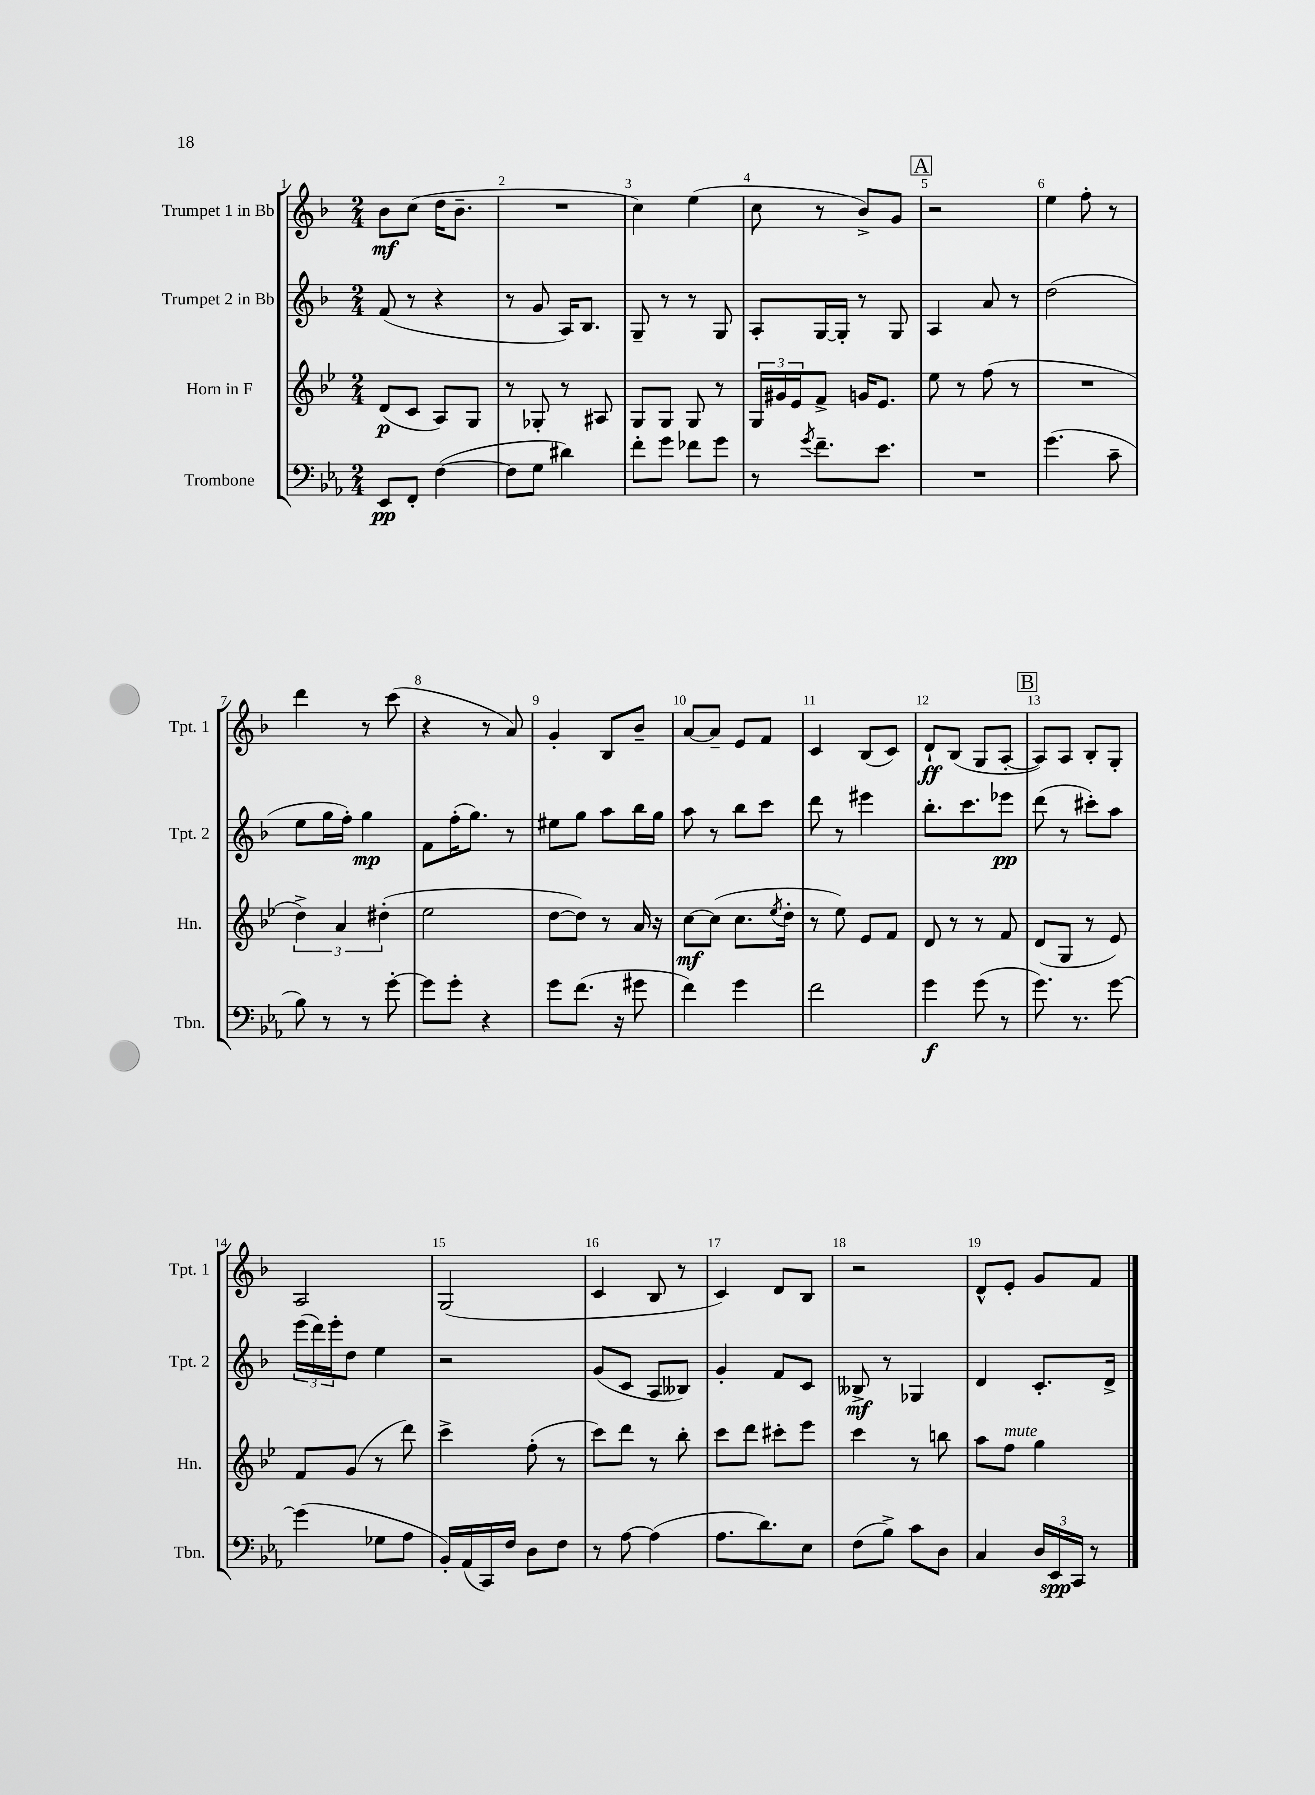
<<
\new StaffGroup <<
\new Staff = "s0" \with { instrumentName = "Trumpet 1 in Bb" shortInstrumentName = "Tpt. 1" } {
    \clef treble \key f \major \numericTimeSignature \time 2/4
    bes'8\mf c''8( d''16 bes'8.-- |
    R2 |
    c''4) e''4( |
    c''8 r8 bes'8->) g'8 |
    \mark \markup { \box "A" } r2 |
    e''4 f''8-. r8 |
    d'''4 r8 c'''8( |
    r4 r8 a'8) |
    g'4-. bes8 bes'8-- |
    a'8~ a'8-- e'8 f'8 |
    c'4 bes8( c'8) |
    d'8-!\ff bes8( g8 a8~-. |
    \mark \markup { \box "B" } a8) a8 bes8-. g8-. |
    a2 |
    g2( |
    c'4 bes8 r8 |
    c'4) d'8 bes8 |
    r2 |
    d'8-^ e'8-. g'8 f'8 \bar "|." |
}
\new Staff = "s1" \with { instrumentName = "Trumpet 2 in Bb" shortInstrumentName = "Tpt. 2" } {
    \clef treble \key f \major \numericTimeSignature \time 2/4
    f'8( r8 r4 |
    r8 g'8 a16) bes8. |
    g8-- r8 r8 g8 |
    a8-. g16~ g16-. r8 g8 |
    \mark \markup { \box "A" } a4 a'8 r8 |
    d''2( |
    e''8 g''16 f''16-.) g''4\mp |
    f'8 f''16-.( g''8.) r8 |
    eis''8 g''8 a''8 bes''16 g''16 |
    a''8 r8 bes''8 c'''8 |
    d'''8 r8 eis'''4 |
    bes''8.-. c'''8. ees'''8\pp |
    \mark \markup { \box "B" } d'''8( r8 cis'''8-.) a''8 |
    \tuplet 3/2 { e'''16( d'''16) e'''16-. } d''8 e''4 |
    r2 |
    g'8( c'8 a8 beses8) |
    g'4-. f'8 c'8 |
    beses8->\mf r8 ges4 |
    d'4 c'8.-. d'16-> \bar "|." |
}
\new Staff = "s2" \with { instrumentName = "Horn in F" shortInstrumentName = "Hn." } {
    \clef treble \key bes \major \numericTimeSignature \time 2/4
    d'8\p( c'8 a8) g8 |
    r8 ges8-. r8 ais8 |
    g8 g8 g8 r8 |
    \tuplet 3/2 { g16 gis'16 ees'16 } f'8-> g'16 ees'8. |
    \mark \markup { \box "A" } ees''8 r8 f''8( r8 |
    R2 |
    \tuplet 3/2 { d''4->) a'4 dis''4-.( } |
    ees''2 |
    d''8~ d''8) r8 a'16 r16 |
    c''8~\mf c''8( c''8. \acciaccatura { ees''8 } d''16-. |
    r8 ees''8) ees'8 f'8 |
    d'8 r8 r8 f'8 |
    \mark \markup { \box "B" } d'8( g8 r8 ees'8) |
    f'8 g'8( r8 d'''8) |
    c'''4-> f''8-.( r8 |
    c'''8) d'''8 r8 bes''8-. |
    c'''8 d'''8 cis'''8-. ees'''8 |
    c'''4 r8 b''8 |
    a''8 f''8^\markup { \italic "mute" } g''4 \bar "|." |
}
\new Staff = "s3" \with { instrumentName = "Trombone" shortInstrumentName = "Tbn." } {
    \clef bass \key ees \major \numericTimeSignature \time 2/4
    ees,8\pp f,8-. f4~( |
    f8 g8 dis'4) |
    f'8-. g'8 fes'8 g'8 |
    r8 \acciaccatura { g'8 } f'8.-- ees'8. |
    \mark \markup { \box "A" } R2 |
    g'4.( c'8-- |
    bes8) r8 r8 g'8~-. |
    g'8 g'8-. r4 |
    g'8 f'8.( r16 gis'8 |
    f'4) g'4 |
    f'2 |
    g'4\f g'8( r8 |
    \mark \markup { \box "B" } g'8.) r8. g'8~ |
    g'4( ges8 aes8 |
    bes,16-.) aes,16( c,16) f16 d8 f8 |
    r8 aes8~ aes4( |
    aes8. d'8.) ees8 |
    f8( bes8->) c'8 d8 |
    c4 \tuplet 3/2 { d16 ees,16\spp c,16 } r8 \bar "|." |
}
>>
>>
\layout { \context { \Score \override BarNumber.break-visibility = ##(#f #t #t) barNumberVisibility = #all-bar-numbers-visible } }
